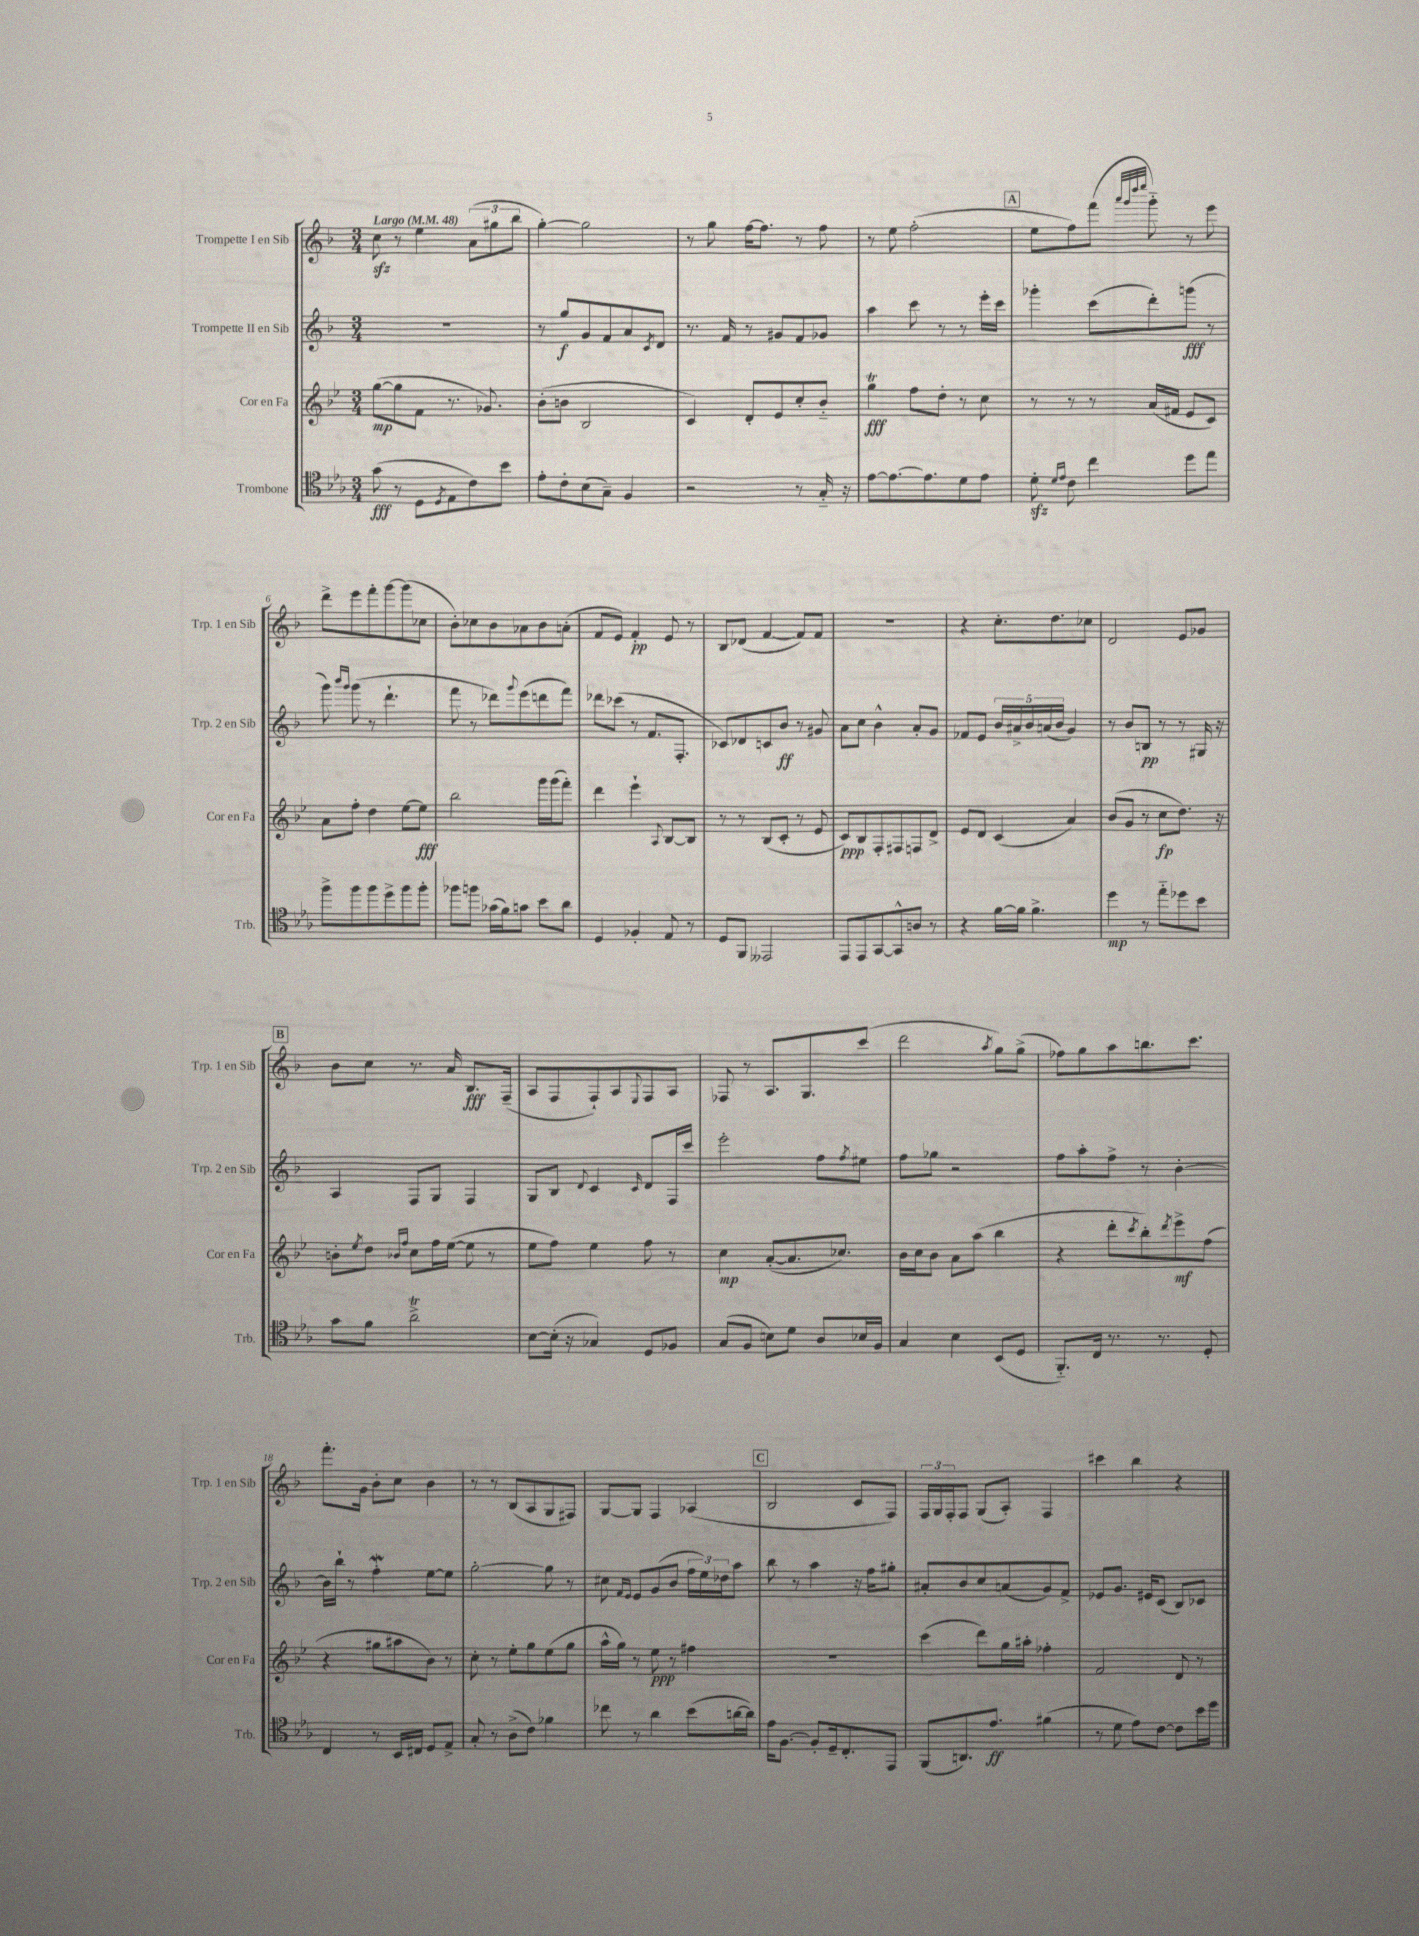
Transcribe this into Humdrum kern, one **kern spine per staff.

**kern	**kern	**kern	**kern
*staff4	*staff3	*staff2	*staff1
*clefC4	*clefG2	*clefG2	*clefG2
*k[b-e-a-]	*k[b-e-]	*k[b-]	*k[b-]
*M3/4	*M3/4	*M3/4	*M3/4
*MM48	*MM48	*MM48	*MM48
(8g\	([8gg\L	2.r	8cc\
8r	8gg\]	.	8r
8D\L	8f\J	.	4ee\
8qD/	.	.	.
8E-\	8.r	.	.
8c\)	.	.	(12a\L
.	8.g-/)	.	.
.	.	.	12gg#\
8b-\J	.	.	.
.	.	.	12bb-\J
=	=	=	=
8e-'\L	(8b-'\L	8r	[4gg'\)
8c'\	8b\J	8gg/L	.
(8B-\	2B-/	8g/	2gg\]
8G~\J)	.	8f/	.
4F/	.	8a/	.
.	.	8qc/	.
.	.	8d/J	.
=	=	=	=
2r	4c/)	8.r	8r
.	.	.	8gg\
.	.	16f/	.
.	8d'/L	8r	[16ff\LK
.	.	.	8.ff\]J
.	8e-/	8g#/L	.
8r	8cc'/	8f/	8r
16G'~/	8b-'~/J	8g-/J	8ff\
16r	.	.	.
=	=	=	=
[8e-\L	4gg\	4aa\	8r
8.e-\_	.	.	8ee\
.	8ff\L	8ccc\	(2ff'\
8.e-\]	.	.	.
.	8dd'\J	8r	.
8d\	8r	8r	.
8e-\J	8cc\	16eee'\LL	.
.	.	16ccc\JJ	.
=	=	=	=
8d'\	8r	4ggg-'\	8ee\L
16qqd/LL	.	.	.
16qqe-/JJ	.	.	.
8c\	8r	.	8ff\)
4cc\	8r	(8ccc\L	(8fff\J
.	.	.	32qqaaa/LLL
.	.	.	32qqggg/
.	.	.	32qqdddd/
.	.	.	32qqeeee/JJJ
.	(16a/LL	8ddd'\)	8ggg'~\)
.	16f#/JJ	.	.
8dd\L	8e-/L	(8ggg\J	8r
8ee-\J	8c/J)	8r	8eee\
=	=	=	=
8ff^\L	8a\L	8ggg\)	8ddd^\L
.	.	16qqbbb-/LL	.
.	.	16qqggg/JJ	.
8ff\	8ff'\J	(8ggg\	8eee\
8ff\	4dd\	8r	8fff'\
8dd^\	.	4.ddd`\	[8ggg\
8ff\	[8ee-\L	.	(8ggg\]
8ff'\J	8ee-\]J	.	8cc-\J
=	=	=	=
8ff-\L	2bb-\	8fff\	8b-'\L)
8ff\J	.	8r	8cc-\
(16g-\LL	.	8ddd-\L)	8b-\
16f\J)	.	.	.
.	.	8qqggg/	.
8g\J	.	(8eee\	8a-\
8b-\L	16ggg\LL	8ddd\	8b-\
.	(16ggg\J	.	.
8a-\J	8fff'\J)	8fff\J)	(8a'\J
=	=	=	=
4D/	4ddd\	8ddd-\L	8f/L
.	.	(8ccc-\J	8e/J)
4F-'/	4eee-`\	8r	4f'/
.	.	8.f/L	.
.	8qqA/	.	.
8E-/	[8B-/L	.	8e/
.	.	8.F'/J	.
8r	8B-/]J	.	8r
=	=	=	=
8D/L	8r	8c-/L)	8B-/L
8FF/J	8r	8d-/	(8d-/J
2EE--/	(8B-/L	8c/	[4f/
.	8c'/J	8b-/J	.
.	8r	8r	8f/]L)
.	8e-/	8g#/	8f/J
=	=	=	=
8EE-/L	8c/L)	8a\L	2.r
8EE-/	8B-/	8cc\J	.
[8GG/	8F'/	4b-^^\	.
8GG^^/]	8F#/	.	.
8A/J	8F/	8a'/L	.
8r	8d^/J	8g/J	.
=	=	=	=
4r	8e-/L	8f-/L	4r
.	8d/J	8e/J	.
[16f\LL	(4c/	20b-/LL	8.cc'\L
.	.	20a#^/	.
16f\]JJ	.	.	.
.	.	20b-/	.
4.f^\	.	.	.
.	.	(20a/	.
.	.	.	8.dd\
.	.	20b-/JJ	.
.	4a/)	4g/)	.
.	.	.	8cc-\J
=	=	=	=
4dd\	(8b-/L	8r	2d/
.	8g/J	8b-/L	.
8r	8r	8B/J	.
8ee-'~\L	8cc\L	8r	.
8dd-\	8.dd\J)	8r	8e/L
8b-\J	.	16G#/	8g-/J
.	16r	16r	.
=	=	=	=
8g\L	8b'\L	4A/	8b-\L
.	8qee-/	.	.
8f\J	8dd\J	.	8cc\J
.	16qqb-/LL	.	.
.	16qqff/JJ	.	.
2a-^\	8cc\L	8F/L	8.r
.	16ff\L	8G/J	.
.	([16ee-\JJ	.	16a/
.	8ee-\]	4F/	8.B-/L
.	8r	.	.
.	.	.	(16F~/Jk
=	=	=	=
[8B-\L	8ee-\L	8G/L	8A/L
(16B-'\]Jk	8ff\J)	8B-/J	8F/
16r	.	.	.
.	.	8qqd/	.
4G-/)	4ee-\	4c/	8F`/)
.	.	.	8A/
.	.	16qqc/	8qqE/
8D/L	8ff\	8d/L	8F/
8F-/J	8r	16F/L	8A/J
.	.	16ccc/JJ	.
=	=	=	=
(8G/L	4cc\	2eee'\	8F-/
8F/J	.	.	8r
8B\L)	([8a'/L	.	8.A/L
8d\J	8.a/]	.	.
.	.	.	8.G/
8A-/L	.	8ff\L	.
.	8.cc-/J)	.	.
.	.	8qff/	.
16B-/L	.	8ee#\J	(8ccc/J
16F/JJ	.	.	.
=	=	=	=
4G/	16b-\LL	8ff\L	2ddd\
.	16cc\J	.	.
.	8b-\J	8gg-\J	.
4B-\	8a\L	2r	.
.	(8aa\J	.	.
.	.	.	8qaa/
(8BB-/L	4bb-\	.	8gg\L)
8D/J	.	.	(8gg^\J
=	=	=	=
8.FF'~/L)	4r	8ff\L	8ff-\L)
.	.	8aa'\	8gg\
16C/Jk	.	.	.
8.r	8ddd'\L	8ff^\J	8aa\
.	8qccc/	.	.
.	8bb-'\)	8r	8.bb\
8.r	.	.	.
.	8qddd/	.	.
.	8eee-^\	[4b-'\	.
.	.	.	8.ccc\J
8D'/	(8ff\J	.	.
=	=	=	=
4C/	4r	16b-\]LL	8.fff'\L
.	.	16bb-`\JJ	.
.	.	8r	.
.	.	.	16g\Jk
8r	8gg#\L	4ff'\	8b-'\L
16BB-/LL	8aa#\	.	8cc\J
16C#/JJ	.	.	.
8D/L	8b-\J)	[8ee\L	4b-\
8E-^/J	8r	8ee\]J	.
=	=	=	=
8G'/	8cc'\	[2gg'\	8r
8r	8r	.	8r
(8A-^\L	8ee-'\L	.	(8B-/L
8c\J)	8gg\	.	8A/
4f-\	(8ee-\	8gg\]	8G/
.	8gg\J	8r	8F#/J)
=	=	=	=
8cc-\	16aa^^\LL	8cc#\	[8G/L
.	16gg\JJ)	.	.
.	.	16qqf/LL	.
.	.	16qqe/JJ	.
8r	8r	8e/L	8G/]J
4a-\	8ee-\	(8g/	4F/
.	8r	8b-/J	.
(8b-\L	4ff#\	24ff\LL	(4A-/
.	.	24ee\)	.
.	.	24dd-\J	.
[16a\L	.	8aa\J	.
16a\]JJ)	.	.	.
=	=	=	=
16e-\LK	2.r	8bb-\	2B-/
[8.F\J	.	.	.
.	.	8r	.
8F'/]L	.	4aa\	.
16D~/k	.	.	.
8.C'/	.	.	.
.	.	16r	8c/L
.	.	16ff\LK	.
8EE-/J	.	8gg#'\J	8F/J)
=	=	=	=
(8FF/L	(4ccc\	8a#'/L	24F/LL
.	.	.	24G/
.	.	.	24F'/J
8.AA/)	.	8b-/	8F/J
.	8ddd\L)	8cc/	(8G/L
8.e-/J	.	.	.
.	16gg\L	(8a/	8A'/J)
.	16aa#'\JJ	.	.
(4f#\	4ff-'\	8g/)	4F/
.	.	8f^/J	.
=	=	=	=
8r	2f/	8e-/L	4ccc#\
8d\	.	8.g/J	.
8e-\L)	.	.	4bb-\
.	.	16e#/LK	.
[8c\J	.	(8c/J	.
8c\]L	8d/	8B-/L)	4r
16b-\L	8r	8c-/J	.
16dd\JJ	.	.	.
==	==	==	==
*-	*-	*-	*-
